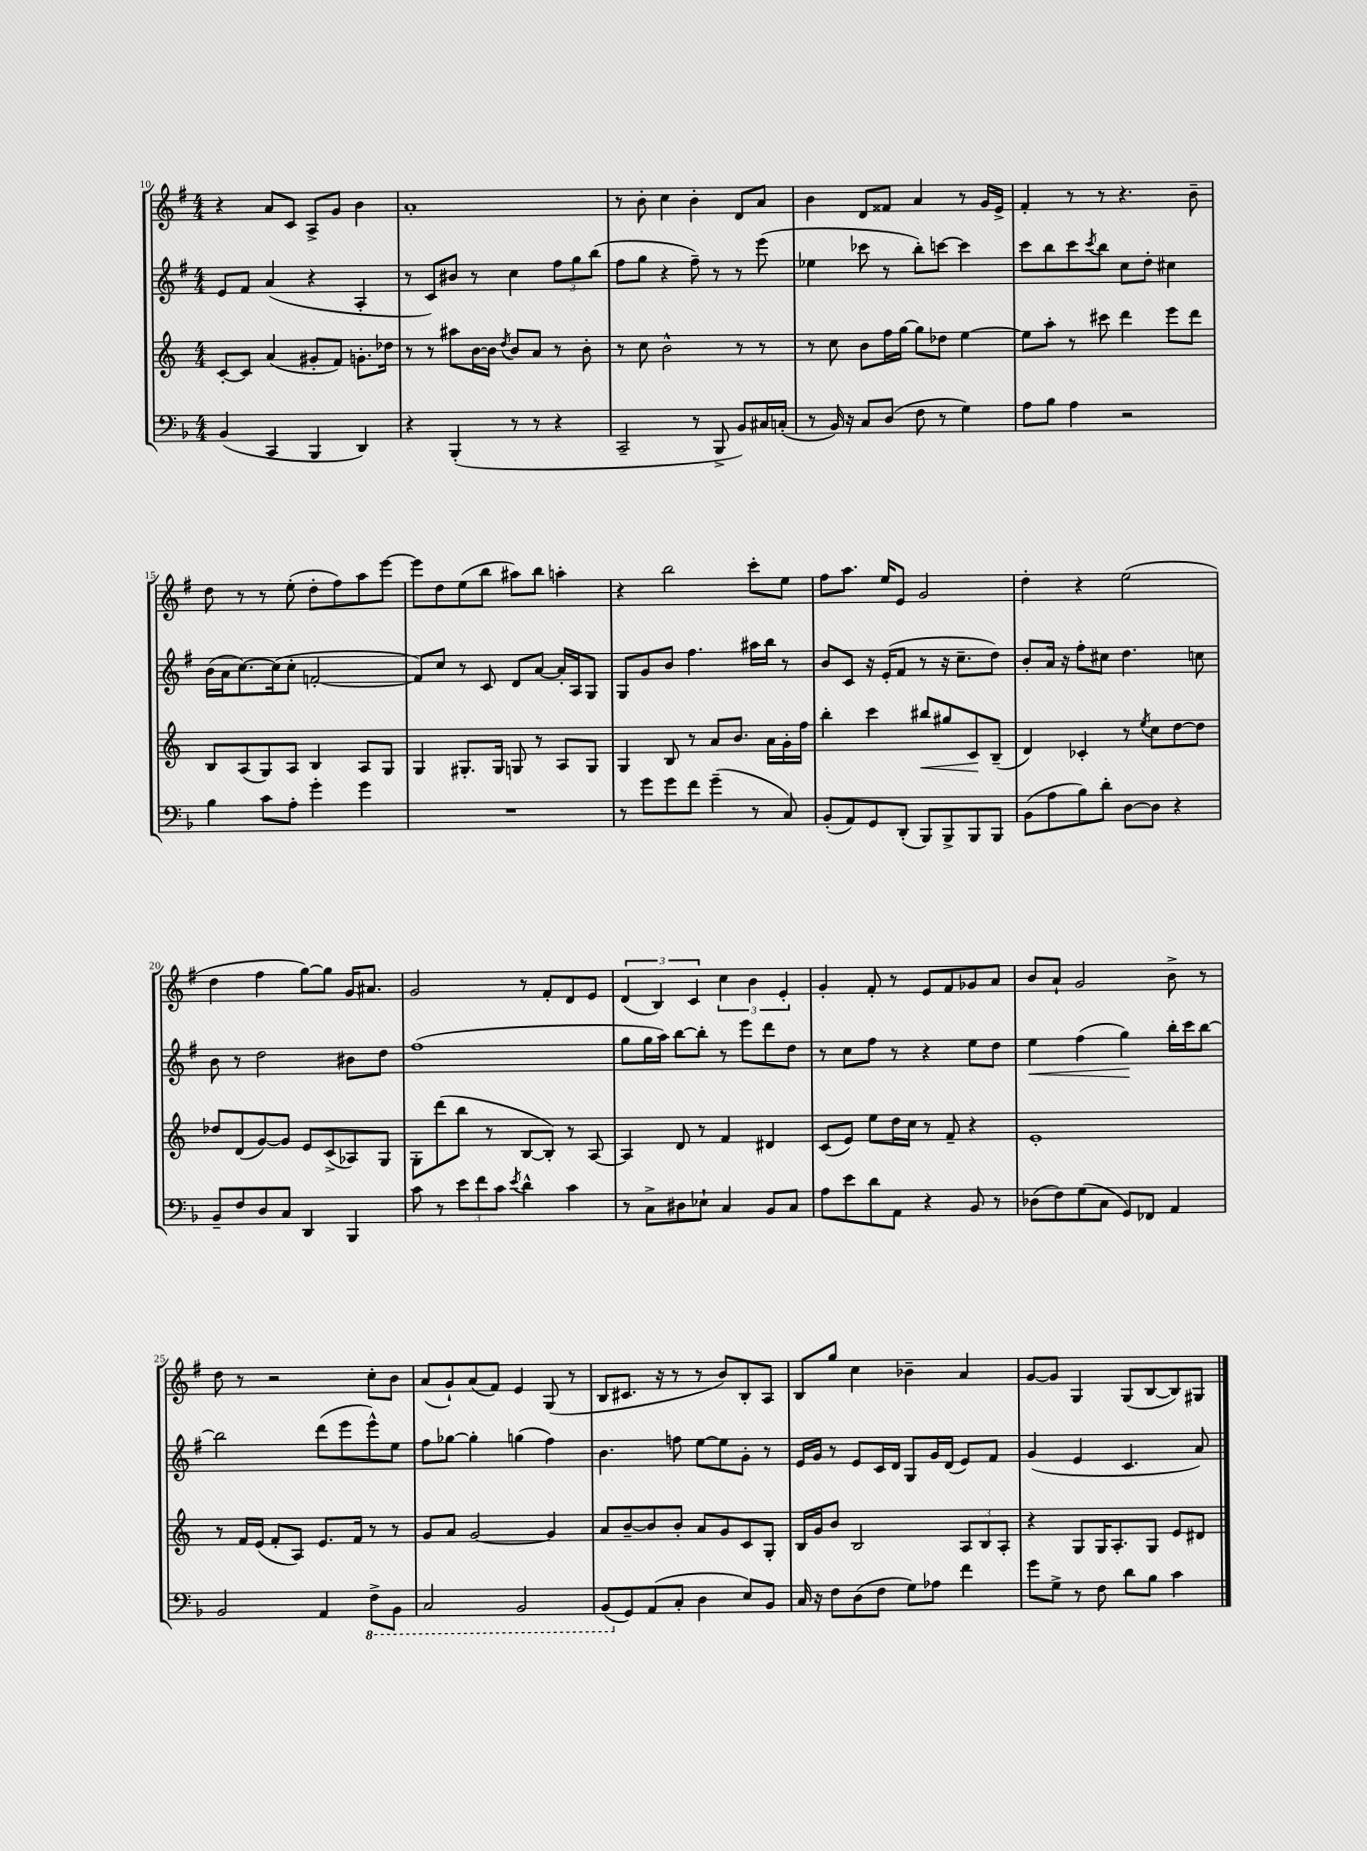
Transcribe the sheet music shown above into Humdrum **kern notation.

**kern	**kern	**kern	**kern
*staff4	*staff3	*staff2	*staff1
*clefF4	*clefG2	*clefG2	*clefG2
*k[b-]	*k[]	*k[f#]	*k[f#]
*M4/4	*M4/4	*M4/4	*M4/4
(4BB-	[8c'	8e	4r
.	8c]	8f#	.
4CC	(4a	(4a	8a
.	.	.	8c
4BBB-	8g#'	4r	8A^
.	8f)	.	8g
4DD)	8.g'	4A'	4b
.	16dd-	.	.
=	=	=	=
4r	8r	8r	1a'
.	8r	8c)	.
(4BBB-'	8aa#	8b#	.
.	[16b	8r	.
.	16b]	.	.
.	8qdd	.	.
8r	8b	4cc	.
8r	8a	.	.
4r	8r	12ff#	.
.	.	12gg	.
.	8b'	.	.
.	.	(12bb	.
=	=	=	=
2CC~	8r	8ff#	8r
.	8cc	8gg	8b'
.	2b^^	4r	4cc
8r	.	8ff#~)	4b'
8BBB-^	.	8r	.
8BB-)	8r	8r	8d
16C#	8r	(8eee	8a
(16C'	.	.	.
=	=	=	=
8r	8r	4ee-	4b
16BB-)	8cc	.	.
16r	.	.	.
8C	8b	8ccc-	8d
(8D	16ff	8r	8f##
.	[16gg	.	.
8F	8gg]	8bb')	4a
8r	8dd-	[8ccc	.
4G)	[4ee	4ccc]	8r
.	.	.	16g
.	.	.	16e^
=	=	=	=
8A	8ee]	8ccc	4f#'
8B-	8aa'	8bb	.
4A	8r	8ccc	8r
.	.	8qccc	.
.	8ccc#	8bb	8r
2r	4ddd	8cc	4.r
.	.	8dd'	.
.	8eee	4cc#	.
.	8ddd	.	8b~
=	=	=	=
4B-	8B	(16b	8dd
.	.	16a	.
.	(8A	[8.cc)	8r
8c	8G)	.	8r
.	.	(16cc]	.
8A'	8A	8cc'	(8ee'
4g'	4B	[2f'	8dd'
.	.	.	8ff#)
4g	8A	.	8aa
.	8G	.	[8eee
=	=	=	=
1r	4G	8f])	8eee]
.	.	8cc	8dd
.	8.G#'	8r	(8ee
.	.	8c	8bb
.	16G#	.	.
.	8G	8d	8aa#)
.	8r	[8a	8bb
.	8A	16a']	4aa'
.	.	16A	.
.	8G	8G	.
=	=	=	=
8r	4G	8G	4r
8g	.	8g	.
8g	8B	8b	2bb
8f	8r	4.ff#	.
(4g~	8a	.	.
.	8.b	.	.
8r	.	16aa#	8ccc'
.	16a	16bb	.
8C)	16g'	8r	8ee
.	16ff	.	.
=	=	=	=
(8BB-'	4bb'	8b	8ff#
8AA)	.	8c	8.aa
8GG	4ccc	16r	.
.	.	(16e'	16ee
(8DD'	.	8f#	8e
8BBB-)	8bb#	8r	2g
8BBB-^	8gg#	16r	.
.	.	8.cc~	.
8BBB-	8c	.	.
8BBB-	(8B~	8dd)	.
=	=	=	=
(8BB-	4d)	8b'	4dd'
8A	.	16a	.
.	.	16r	.
8B-)	4c-'	8ff#'	4r
8d'	.	8cc#	.
[8D	8r	4.dd	(2ee
.	8qee	.	.
8D]	8cc	.	.
4r	[8dd	.	.
.	8dd]	8cc	.
=	=	=	=
8BB-~	8dd-	8b	4dd
8F	(8d	8r	.
8D	[8g)	2dd	4ff#
8C	8g]	.	.
4DD	8e	.	[8gg)
.	(8c^	.	8gg]
4BBB-	8A-)	8b#	16g
.	.	.	8.a#
.	8G	8dd	.
=	=	=	=
8c	8G'	(1ff#	2g
8r	(8ddd	.	.
12e	8bb	.	.
12f	.	.	.
.	8r	.	.
12c	.	.	.
8qe	.	.	.
4d^^	[8B	.	8r
.	8B'])	.	8f#'
4c	8r	.	8d
.	[8A	.	8e
=	=	=	=
8r	4A]	8gg	(6d
8C^	.	16gg	.
.	.	.	6B)
.	.	16aa)	.
8D#	8d	[8bb	.
.	.	.	6c
8E-`	8r	8bb']	.
4C	4f	8r	6cc
.	.	8eee	.
.	.	.	6b
8BB-	4d#	8ddd	.
.	.	.	6e'
8C	.	8dd	.
=	=	=	=
8A	(8c	8r	4g'
8e	8e)	8cc	.
8d	8ee	8ff#	8f#'
8AA	16dd	8r	8r
.	16cc	.	.
4r	8r	4r	8e
.	8f~	.	8f#
8BB-	4r	8ee	8g-
8r	.	8dd	8a
=	=	=	=
(8D-	1e'	4ee	8b
8F)	.	.	8a`
(8G	.	(4ff#	2g
8C	.	.	.
8GG)	.	4gg)	.
8FF-	.	.	.
4AA	.	16bb'	8b^
.	.	16ccc	.
.	.	[8bb	8r
=	=	=	=
2BB-	8r	2bb]	8dd
.	16f	.	8r
.	(16e	.	.
.	8f'	.	2r
.	8A)	.	.
4AA	8.e	(8ddd	.
.	.	8eee	.
.	16f	.	.
8FF^	8r	8eee^^)	8cc'
8BBB-	8r	8ee	8b
=	=	=	=
2CC	8g	8ff#	(8a
.	8a	[8gg-	8g`)
.	[2g	4gg-']	(8a
.	.	.	8f#)
2BBB-	.	(4gg	4e
.	4g]	4ff#)	(8G
.	.	.	8r
=	=	=	=
(8BBB-	8a	4.b	8B
8GG)	[8b~	.	8.c#
(8AA	8b]	.	.
.	.	.	16r
8C'	8b'	8ff	8r
4D	8a	[8ee	8r
.	8g	8ee]	8b)
8E)	8c	8g'	8B'
8BB-	8G'	8r	8A
=	=	=	=
16C	16B	16e	8B
16r	16g	16g	.
8F	8b	8r	8gg
(8D	2B	8e	4cc
8F	.	16c	.
.	.	16d	.
8G)	.	8G	4b-~
8A-	.	16g	.
.	.	(16d	.
4f	12A	8e)	4a
.	12B	.	.
.	.	8f#	.
.	12A'	.	.
=	=	=	=
8g	4r	(4g	[8g
8G^	.	.	8g]
8r	8G	4e	4G
8F	16G	.	.
.	8.A'	.	.
8d	.	4.c	(8G
8B-	8G	.	[8B
4c	8e	.	8B])
.	8d#	8a)	8G#
==	==	==	==
*-	*-	*-	*-
